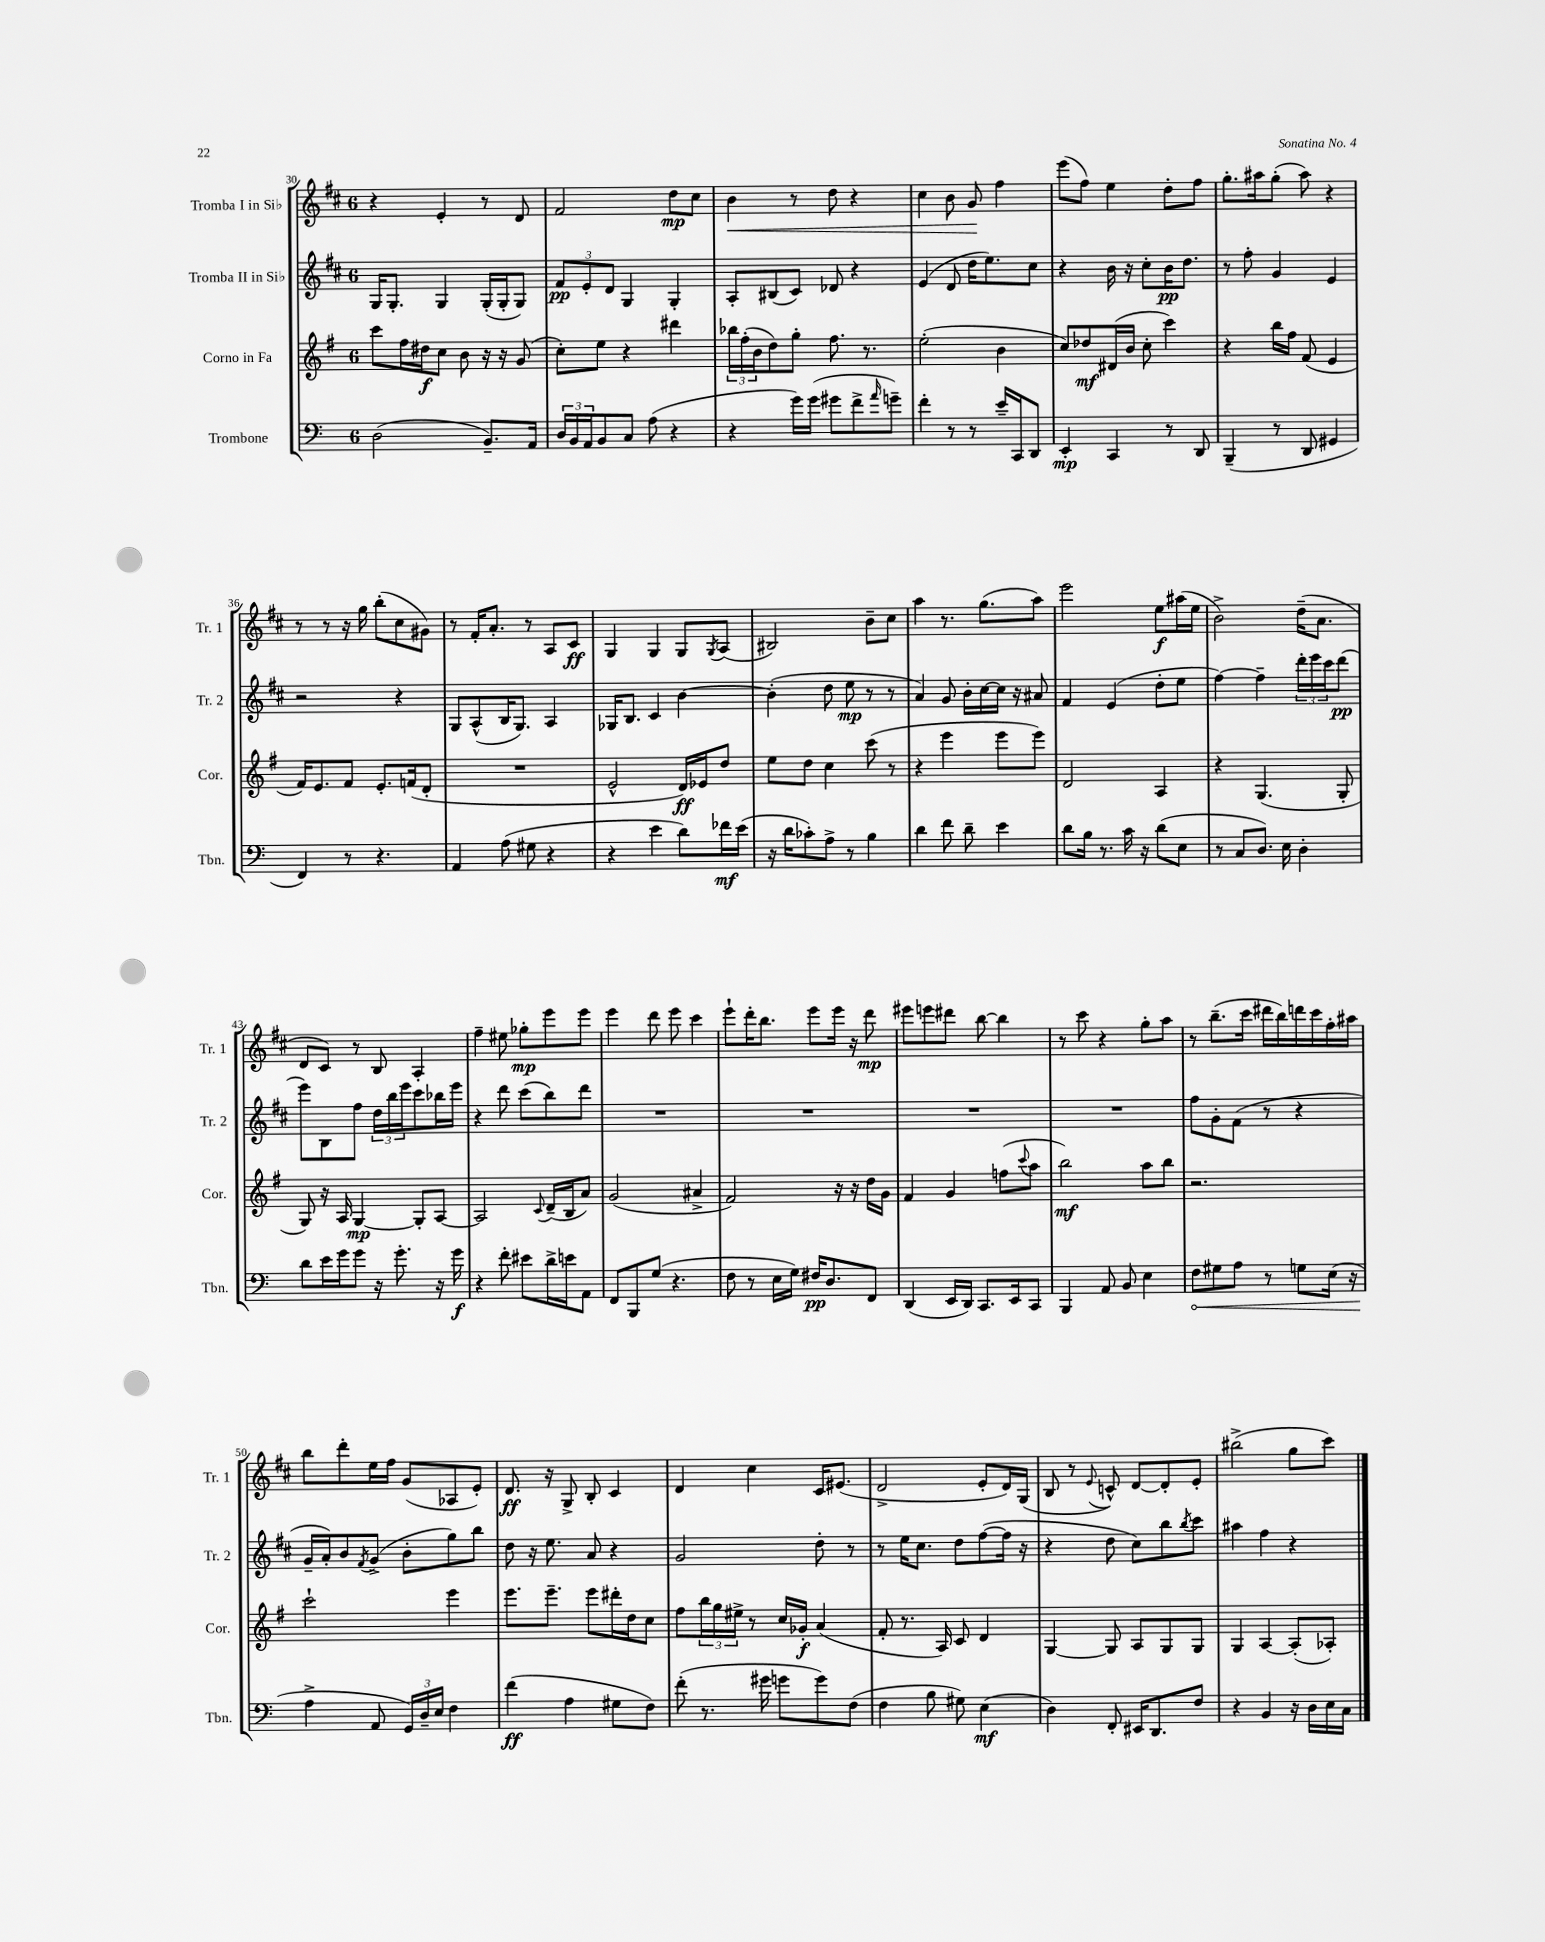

**kern	**dynam	**kern	**dynam	**kern	**dynam	**kern	**dynam
*part4	*part4	*part3	*part3	*part2	*part2	*part1	*part1
*staff4	*staff4	*staff3	*staff3	*staff2	*staff2	*staff1	*staff1
*I"Trombone	*	*I"Corno in Fa	*	*I"Tromba II in Si♭	*	*I"Tromba I in Si♭	*
*I'Tbn.	*	*I'Cor.	*	*I'Tr. 2	*	*I'Tr. 1	*
*clefF4	*	*clefG2	*	*clefG2	*	*clefG2	*
*k[]	*	*k[f#]	*	*k[f#c#]	*	*k[f#c#]	*
*M6/8	*	*M6/8	*	*M6/8	*	*M6/8	*
=30	=30	=30	=30	=30	=30	=30	=30
(2D\	.	8ccc\L	.	16G/KL	.	4r	.
.	.	.	.	8.G'/J	.	.	.
.	.	16ff#\L	.	.	.	.	.
.	.	16dd#X\J	f	.	.	.	.
.	.	8cc\J	.	4G/	.	4e'/	.
.	.	8b\	.	.	.	.	.
8.BB~/L)	.	16r	.	(16G'/LL	.	8r	.
.	.	16r	.	16G'/J	.	.	.
.	.	(8g/	.	8G/J)	.	8d/	.
16AA/Jk	.	.	.	.	.	.	.
=31	=31	=31	=31	=31	=31	=31	=31
24D/LL	.	8cc'\L)	.	12f#/L	pp	2f#/	.
24BB/	.	.	.	.	.	.	.
24AA/J	.	.	.	12e'/	.	.	.
8BB/	.	8ee\J	.	.	.	.	.
.	.	.	.	12d/J	.	.	.
8C/J	.	4r	.	4G/	.	.	.
(8A\	.	.	.	.	.	.	.
4r	.	4ddd#X\	.	4G'/	.	8dd\L	mp
.	.	.	.	.	.	8cc#\J	.
=32	=32	=32	=32	=32	=32	=32	=32
!	!	!	!	!	!	!	!LO:HP:b
4r	.	24bb-X\LL	.	8A'/L	.	4b\	<
.	.	(24ff#'\	.	.	.	.	.
.	.	24b\J	.	.	.	.	.
.	.	8dd\)	.	(8B#X/	.	.	.
16g\LL)	.	8gg'\J	.	8c#/J)	.	8r	.
(16g\JJ	.	.	.	.	.	.	.
8g#X\L	.	8.ff#\	.	8d-X/	.	8dd\	.
8f^\	.	.	.	4r	.	4r	.
.	.	8.r	.	.	.	.	.
16qqa/	.	.	.	.	.	.	.
8gn~\J)	.	.	.	.	.	.	.
=33	=33	=33	=33	=33	=33	=33	=33
4f'\	.	(2ee'\	.	(4e/	.	4cc#\	.
8r	.	.	.	8d/	.	8b\	.
8r	.	.	.	16dd\KL	.	8g/	.
.	.	.	.	8.ee\)	.	.	.
16e~/LL	.	4b\	.	.	.	4ff#\	[
16CC/J	.	.	.	.	.	.	.
8DD/J	.	.	.	8cc#\J	.	.	.
=34	=34	=34	=34	=34	=34	=34	=34
4EE'/	mp	8cc/L)	.	4r	.	(8eee\L	.
.	.	8dd-X/	mf	.	.	8ff#\J)	.
4CC/	.	(16d#X/L	.	16b\	.	4ee\	.
.	.	16b/JJ	.	16r	.	.	.
.	.	8cc'\	.	8cc#'\L	.	.	.
8r	.	4ccc\)	.	16b\K	pp	8dd'\L	.
.	.	.	.	8.dd\J	.	.	.
8DD/	.	.	.	.	.	8ff#\J	.
=35	=35	=35	=35	=35	=35	=35	=35
(4BBB~/	.	4r	.	8r	.	8.gg'\L	.
.	.	.	.	8ff#'\	.	.	.
.	.	.	.	.	.	16aa#X\k	.
8r	.	16bb\LL	.	4g/	.	(8gg'\J	.
.	.	16ff#\JJ	.	.	.	.	.
8DD/	.	(8f#/	.	.	.	8aa#\)	.
4GG#X/	.	4e/	.	4e/	.	4r	.
!!LO:LB:g=z
=36	=36	=36	=36	=36	=36	=36	=36
4FF/)	.	16f#/KL)	.	2r	.	8r	.
.	.	8.e/	.	.	.	.	.
.	.	.	.	.	.	8r	.
8r	.	8f#/J	.	.	.	16r	.
.	.	.	.	.	.	16gg\	.
4.r	.	8.e'/L	.	.	.	(8bb'\L	.
.	.	.	.	4r	.	8cc#\	.
.	.	(16fn/k	.	.	.	.	.
.	.	8d'/J	.	.	.	8g#X\J)	.
=37	=37	=37	=37	=37	=37	=37	=37
4AA/	.	2.r	.	8G/L	.	8r	.
.	.	.	.	(8A^^/	.	16f#'/KL	.
.	.	.	.	.	.	8.a'/J	.
(8A\	.	.	.	16B/K	.	.	.
.	.	.	.	8.G/J)	.	.	.
8G#X\	.	.	.	.	.	8r	.
4r	.	.	.	4A/	.	8A/L	.
.	.	.	.	.	.	8c#/J	ff
=38	=38	=38	=38	=38	=38	=38	=38
4r	.	2e^^/	.	16G-X/KL	.	4G/	.
.	.	.	.	8.B/J	.	.	.
4e\	.	.	.	4c#/	.	4G/	.
8d\L)	.	16d/LL)	ff	[4b\	.	8G/L	.
.	.	16e-X/J	.	.	.	.	.
.	.	.	.	.	.	8qG/	.
16f-X\L	mf	8dd/J	.	.	.	(8A/J	.
(16e\JJ	.	.	.	.	.	.	.
=39	=39	=39	=39	=39	=39	=39	=39
16r	.	8ee\L	.	(4b'\]	.	2B#X/)	.
16d\KL	.	.	.	.	.	.	.
8c-X'\)	.	8dd\J	.	.	.	.	.
8A^\J	.	4cc\	.	8dd\	.	.	.
8r	.	.	.	8ee\	mp	.	.
4B\	.	(8ccc\	.	8r	.	8b~\L	.
.	.	8r	.	8r	.	8cc#\J	.
=40	=40	=40	=40	=40	=40	=40	=40
4d\	.	4r	.	4a/)	.	4aa\	.
8f\	.	4eee\	.	8g/	.	8.r	.
8d~\	.	.	.	16b'\LL	.	.	.
.	.	.	.	[16cc#\	.	(8.gg\L	.
4e\	.	8eee\L	.	16cc#\JJ]	.	.	.
.	.	.	.	16r	.	.	.
.	.	8eee\J)	.	8a#X/	.	8aa\J)	.
=41	=41	=41	=41	=41	=41	=41	=41
8d\L	.	2d/	.	4f#/	.	2eee\	.
16B\Jk	.	.	.	.	.	.	.
8.r	.	.	.	.	.	.	.
.	.	.	.	(4e/	.	.	.
16c\	.	.	.	.	.	.	.
16r	.	.	.	.	.	.	.
(8d\L	.	4A/	.	8dd'\L	.	8ee\L	f
8E\J	.	.	.	8ee\J	.	(16aa#X\L	.
.	.	.	.	.	.	16ee\JJ	.
=42	=42	=42	=42	=42	=42	=42	=42
8r	.	4r	.	[4ff#\)	.	2b^\)	.
8C/L	.	.	.	.	.	.	.
8.D/J)	.	(4.G/	.	4ff#~\]	.	.	.
16E\	.	.	.	.	.	.	.
4D'\	.	.	.	24ddd'\LL	.	(16dd~\KL	.
.	.	.	.	24eee\	.	.	.
.	.	.	.	.	.	8.a\J	.
.	.	.	.	24ccc#\J	.	.	.
.	.	8G'/	.	(8ddd\J	pp	.	.
!!LO:LB:g=z
=43	=43	=43	=43	=43	=43	=43	=43
8d\L	.	8G/)	.	8eee\L)	.	8d/L	.
16e\L	.	16r	.	8B\	.	8c#/J)	.
16g\J	.	16A/	.	.	.	.	.
8g\J	.	[4G/	mp	8ff#\J	.	8r	.
16r	.	.	.	24dd\LL	.	8B/	.
.	.	.	.	24bb\	.	.	.
8.g'\	.	.	.	.	.	.	.
.	.	.	.	24eee\J	.	.	.
.	.	8G'/L]	.	8ccc#\	.	4A'/	.
16r	.	[8A/J	.	16bb-X\L	.	.	.
16g\	f	.	.	16eee\JJ	.	.	.
=44	=44	=44	=44	=44	=44	=44	=44
4r	.	2A/]	.	4r	.	4ff#~\	.
8f'\	.	.	.	8ddd\	.	8ee#X\	.
8e#X\L	.	.	.	(8ccc#\L	.	8gg-X'\L	mp
.	.	8qqc/	.	.	.	.	.
16d^\L	.	(16d~/LL	.	8bb\)	.	8eee\	.
16en\J	.	16B/J	.	.	.	.	.
8AA\J	.	8a/J)	.	8ddd\J	.	8eee\J	.
=45	=45	=45	=45	=45	=45	=45	=45
8FF/L	.	(2g/	.	2.r	.	4eee\	.
8BBB/	.	.	.	.	.	.	.
(8G/J	.	.	.	.	.	8ddd\	.
4.r	.	.	.	.	.	8eee\	.
.	.	4a#X^/	.	.	.	4ccc#\	.
=46	=46	=46	=46	=46	=46	=46	=46
8F\	.	2f#/)	.	2.r	.	8eee`\L	.
8r	.	.	.	.	.	16ddd'\K	.
.	.	.	.	.	.	8.bb\J	.
16E\LL	.	.	.	.	.	.	.
16G\JJ)	.	.	.	.	.	.	.
16F#X/KL	pp	.	.	.	.	8eee\L	.
8.D/	.	.	.	.	.	.	.
.	.	16r	.	.	.	16eee\Jk	.
.	.	16r	.	.	.	16r	.
8FF/J	.	16dd\LL	.	.	.	8ddd\	mp
.	.	16g\JJ	.	.	.	.	.
=47	=47	=47	=47	=47	=47	=47	=47
(4DD/	.	4f#/	.	2.r	.	8eee#X\L	.
.	.	.	.	.	.	8eeen\	.
16EE/LL	.	4g/	.	.	.	8ddd#X\J	.
16DD/JJ)	.	.	.	.	.	.	.
8.CC/L	.	.	.	.	.	[8bb\	.
.	.	(8ffn\L	.	.	.	4bb\]	.
16EE/k	.	.	.	.	.	.	.
.	.	8qqccc/	.	.	.	.	.
8CC/J	.	8aa\J	.	.	.	.	.
=48	=48	=48	=48	=48	=48	=48	=48
4BBB/	.	2bb\)	mf	2.r	.	8r	.
.	.	.	.	.	.	8ccc#\	.
8AA/	.	.	.	.	.	4r	.
8BB/	.	.	.	.	.	.	.
4E\	.	8aa\L	.	.	.	8gg'\L	.
.	.	8bb\J	.	.	.	8aa\J	.
=49	=49	=49	=49	=49	=49	=49	=49
!	!LO:HP:b	!	!	!	!	!	!
8F\L	<	2.r	.	8ff#\L	.	8r	.
8G#X\	.	.	.	8g'\	.	(8.bb~\L	.
8A\J	.	.	.	(8f#\J	.	.	.
.	.	.	.	.	.	16ccc#\Jk	.
8r	.	.	.	8r	.	16ddd#X\LL	.
.	.	.	.	.	.	16bb\)	.
8Gn\L	.	.	.	4r	.	16dddn\	.
.	.	.	.	.	.	16ccc#\	.
(16E\Jk	.	.	.	.	.	16ff#'\	.
16r	.	.	.	.	.	16aa#X\JJ	.
!!LO:LB:g=z
=50	=50	=50	=50	=50	=50	=50	=50
4A^\	.	2ccc`\	.	16g~/LL	.	8bb\L	.
.	.	.	.	16a'/J)	.	.	.
.	.	.	.	8b/	.	8ddd'\	.
.	.	.	.	8qf#/	.	.	.
8AA/	[	.	.	(8g^/J	.	16ee\L	.
.	.	.	.	.	.	16ff#\JJ	.
24GG/LL)	.	.	.	8b'\L	.	(8g/L	.
24D~/	.	.	.	.	.	.	.
24E/JJ	.	.	.	.	.	.	.
4F\	.	4eee\	.	8gg\)	.	8A-X/	.
.	.	.	.	8bb\J	.	8e'/J)	.
=51	=51	=51	=51	=51	=51	=51	=51
(4f\	ff	8.eee\L	.	8dd\	.	8.d/	ff
.	.	.	.	16r	.	.	.
.	.	8.eee~\J	.	8.ee\	.	16r	.
4A\	.	.	.	.	.	8G^/	.
.	.	8eee\L	.	8a/	.	8B'/	.
8G#X\L	.	16ddd#X'\L	.	4r	.	4c#/	.
.	.	16dd\J	.	.	.	.	.
8F\J)	.	8cc\J	.	.	.	.	.
=52	=52	=52	=52	=52	=52	=52	=52
(8f'\	.	8ff#\L	.	2g/	.	4d/	.
8.r	.	24bb\L	.	.	.	.	.
.	.	24gg\	.	.	.	.	.
.	.	24ee#X^\JJ	.	.	.	.	.
.	.	8r	.	.	.	4cc#\	.
16g#X\	.	.	.	.	.	.	.
8gn\L	.	16cc/LL	.	.	.	.	.
.	.	16g-X'/JJ	f	.	.	.	.
8g\)	.	(4a/	.	8dd'\	.	16c#/KL	.
.	.	.	.	.	.	(8.e#X/J	.
(8F\J	.	.	.	8r	.	.	.
=53	=53	=53	=53	=53	=53	=53	=53
4F\	.	8f#'/	.	8r	.	2d^/	.
.	.	8.r	.	16ee\KL	.	.	.
.	.	.	.	8.cc#\J	.	.	.
8B\	.	.	.	.	.	.	.
.	.	16A/)	.	.	.	.	.
8G#X\)	.	8c/	.	8dd\L	.	.	.
(4E\	mf	4d/	.	([8ff#\	.	8e'/L	.
.	.	.	.	16ff#\Jk]	.	16d/L)	.
.	.	.	.	16r	.	(16G/JJ	.
=54	=54	=54	=54	=54	=54	=54	=54
4D\)	.	[4G/	.	4r	.	8B/	.
.	.	.	.	.	.	8r	.
.	.	.	.	.	.	8qqe/	.
8FF'/	.	8G/]	.	8dd\	.	8cn^^/)	.
16EE#X/KL	.	8A/L	.	8cc#\L)	.	[8d/L	.
8.DD/	.	.	.	.	.	.	.
.	.	8G/	.	8bb\	.	8d'/]	.
.	.	.	.	8qbb/	.	.	.
8F/J	.	8G/J	.	8ccc#\J	.	8e'/J	.
=55	=55	=55	=55	=55	=55	=55	=55
4r	.	4G/	.	4aa#X\	.	(2bb#X^\	.
4BB/	.	[4A/	.	4ff#\	.	.	.
16r	.	(8A'/L]	.	4r	.	8gg\L	.
16D\LL	.	.	.	.	.	.	.
16E\	.	8A-X'/J)	.	.	.	8ccc#\J)	.
16C\JJ	.	.	.	.	.	.	.
==	==	==	==	==	==	==	==
*-	*-	*-	*-	*-	*-	*-	*-
